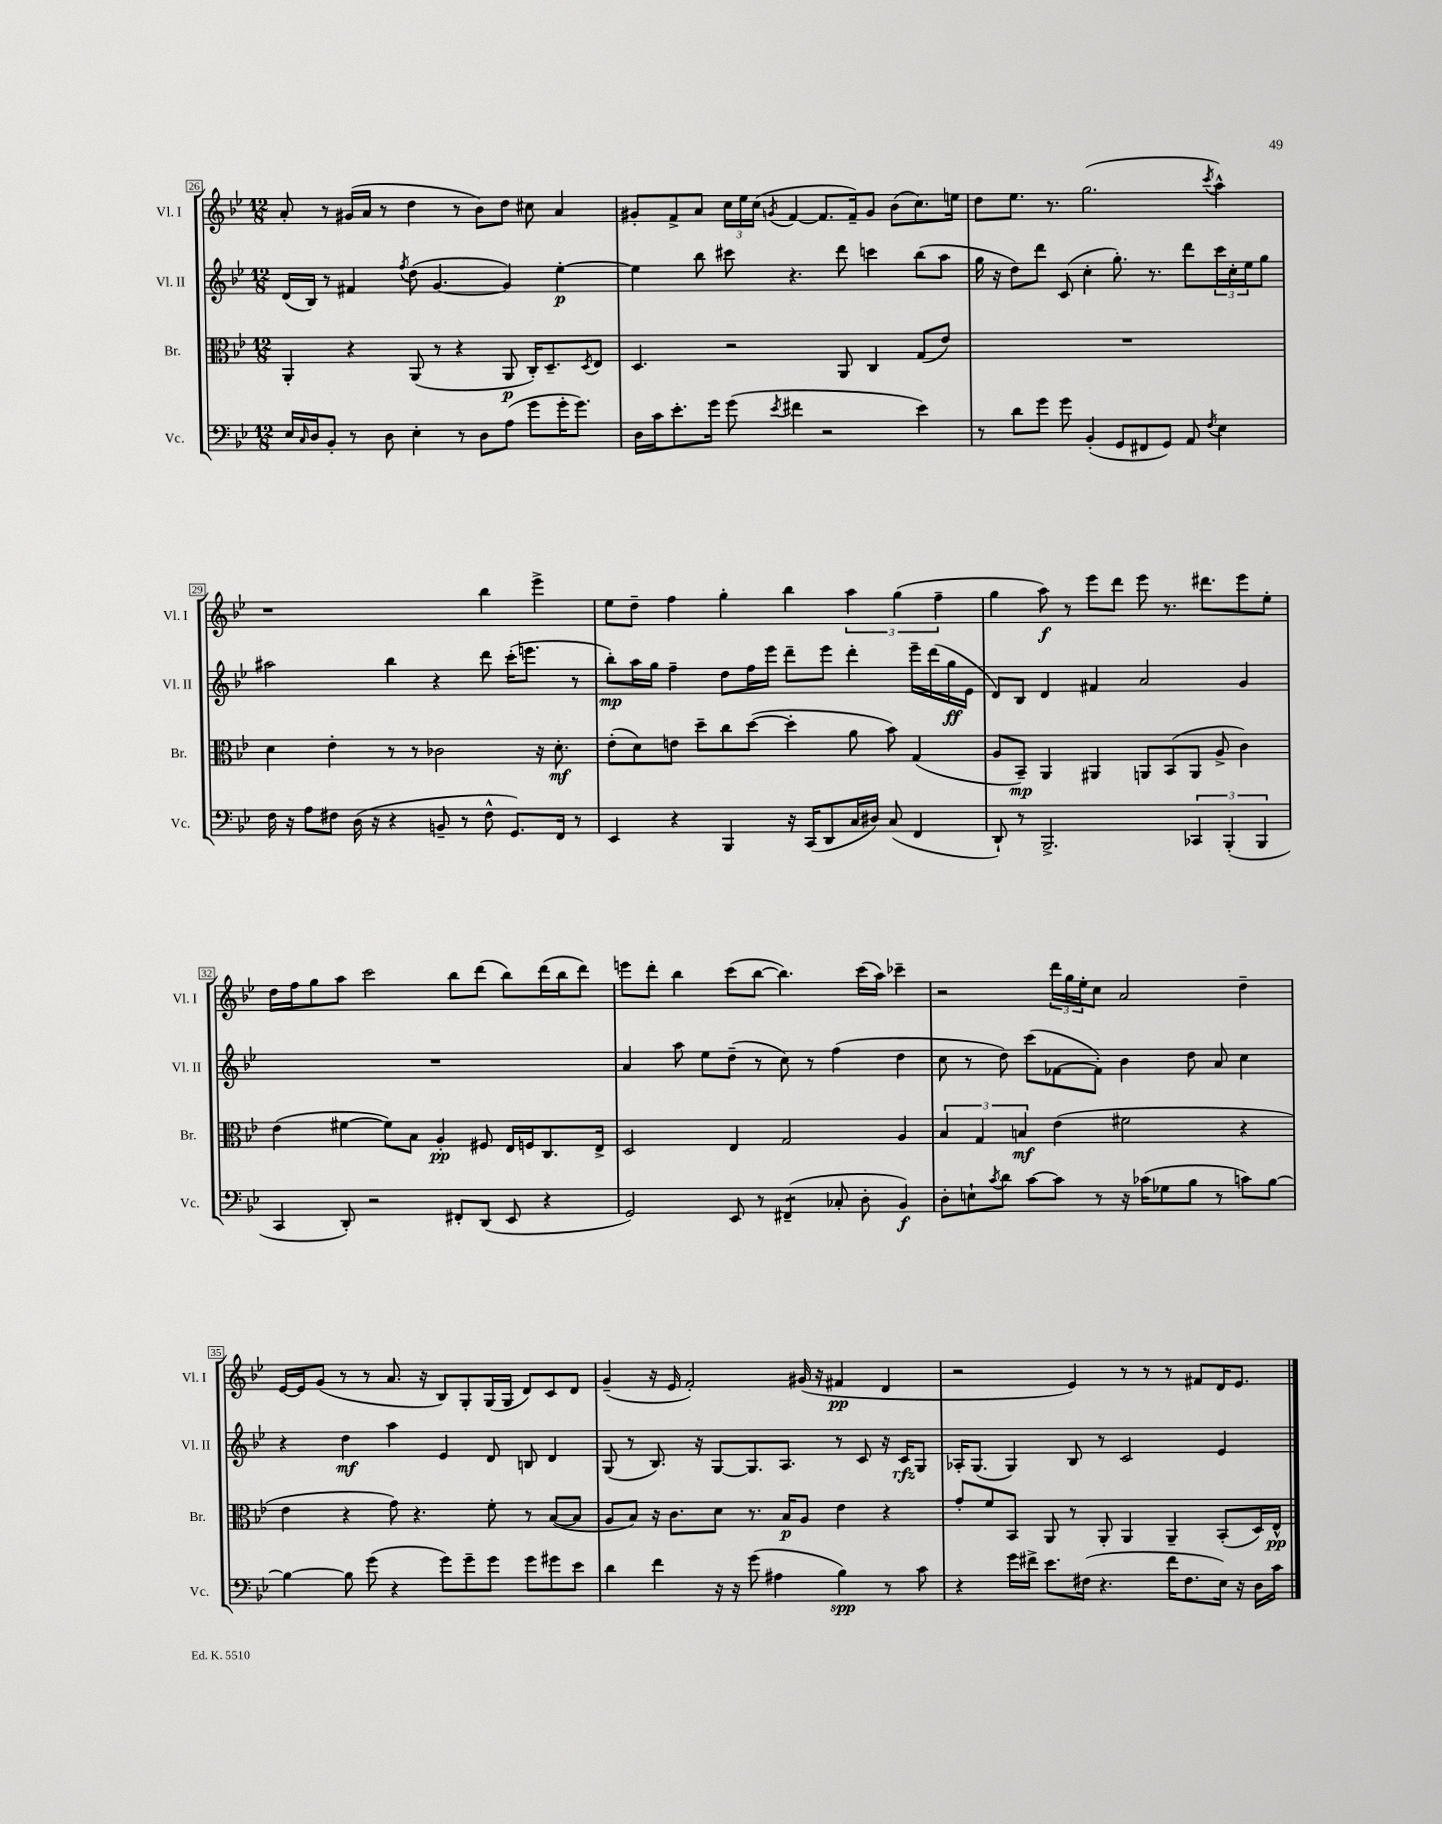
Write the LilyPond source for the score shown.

<<
\new StaffGroup <<
\new Staff = "s0" \with { instrumentName = "Vl. I" shortInstrumentName = "Vl. I" } {
    \clef treble \key bes \major \numericTimeSignature \time 12/8
    a'8-. r8 gis'16( a'16 r8 d''4 r8 bes'8) d''8 cis''8 a'4 |
    gis'8-. f'8-> a'8 \tuplet 3/2 { c''16 ees''16 c''16( } \acciaccatura { g'8 } f'4~ f'8. f'16--) g'8 bes'8( c''8.) e''16 |
    d''8 ees''8. r8. g''2.( \acciaccatura { c'''8 } a''4-^) |
    r1 bes''4 ees'''4-> |
    ees''8 d''8-- f''4 g''4-. bes''4 \tuplet 3/2 { a''4 g''4( f''4-- } |
    g''4 a''8\f) r8 ees'''8 d'''8 ees'''8 r8. dis'''8. ees'''8 ees''8-. |
    d''16 f''16 g''8 a''8 c'''2 bes''8 d'''8( bes''8) d'''16( bes''16 d'''8) |
    e'''8 d'''8-. bes''4 c'''8( bes''8~ bes''4.) c'''16( a''16) ces'''4-- |
    r2 \tuplet 3/2 { d'''16 g''16 ees''16-. } c''8 a'2 d''4-- |
    ees'16~ ees'16 g'8( r8 r8 a'8. r16 bes8) g8-. g16( g16 d'8) c'8 d'8 |
    g'4--( r16 ees'16 f'2-.) gis'16( r16 fis'4\pp d'4 |
    r2 ees'4) r8 r8 r8 fis'8 d'16 ees'8. \bar "|." |
}
\new Staff = "s1" \with { instrumentName = "Vl. II" shortInstrumentName = "Vl. II" } {
    \clef treble \key bes \major \numericTimeSignature \time 12/8
    d'16( bes16) r8 fis'4 \acciaccatura { f''8 } d''8( g'4.~ g'4) ees''4~-.\p |
    ees''4 bes''8 cis'''8 r4. d'''8 c'''4 bes''8( a''8 |
    g''16 r16 d''8) d'''8 c'8( c''4-. g''8.-.) r8. d'''8 \tuplet 3/2 { c'''16 c''16-. ees''16 } g''8 |
    ais''2 bes''4 r4 d'''8 c'''16-.( e'''8. r8 |
    bes''8-.\mp) a''16 g''16 f''4-- d''8 f''16 ees'''16 d'''8-- ees'''8 d'''4-. ees'''16-- d'''16( g''16\ff ees'16 |
    d'8) bes8 d'4 fis'4 a'2 g'4 |
    R1. |
    a'4 a''8 ees''8 d''8--( r8 c''8) r8 f''4( d''4 |
    c''8 r8 d''8) c'''8( fes'8~ fes'8-.) bes'4 d''8 a'8 c''4 |
    r4 d''4\mf a''4 ees'4 d'8 b8 d'4 |
    g8( r8 bes8.) r16 g8~ g8. a8. r8 c'8 r16 c'16\rfz g8 |
    aes16-. g8.( g4) bes8 r8 c'2 ees'4 \bar "|." |
}
\new Staff = "s2" \with { instrumentName = "Br." shortInstrumentName = "Br." } {
    \clef alto \key bes \major \numericTimeSignature \time 12/8
    a,4-. r4 a,8( r8 r4 a,8\p c16-.) d8.-- \acciaccatura { d8 } ees8 |
    d4. r2 a,8 c4 g8( ees'8) |
    R1. |
    d'4 ees'4-. r8 r8 ces'2 r16 d'8.-.\mf |
    ees'8-.( d'8) e'8 d''8-- c''8 d''8~( d''4-. a'8 bes'8) g4( |
    a8 bes,8--\mp) a,4 ais,4 a,8 bes,8( a,8 a8-> c'4) |
    ees'4( fis'4~ fis'8) bes8 a4-.\pp fis8 ees16 f16 c8. ees16-> |
    d2 ees4 g2 a4 |
    \tuplet 3/2 { bes4 g4 b4\mf } ees'4( fis'2 r4 |
    ees'4 r4 g'8) r4. f'8-. r8 bes8~( bes8 |
    a8 bes8) r16 c'8. d'8 r8. bes16\p a8 ees'4 r4 |
    g'8-. f'8 bes,8 a,8 r8 a,8-. a,4 a,4-- bes,8-.( d16) ees16-^\pp \bar "|." |
}
\new Staff = "s3" \with { instrumentName = "Vc." shortInstrumentName = "Vc." } {
    \clef bass \key bes \major \numericTimeSignature \time 12/8
    ees16 \grace { c16 } d16 bes,8-. r8 d8 ees4-. r8 d8 a8( g'8 g'16-. g'8.) |
    d16 c'16 ees'8.-. g'16 g'8( \acciaccatura { ees'8 } fis'4 r2 ees'4) |
    r8 d'8 g'8 g'8 bes,4-.( g,8 fis,8 g,8) a,8 \acciaccatura { f8 } ees4 |
    f16 r16 a8 fis8 d16( r16 r4 b,8-- r8 fis8-^ g,8.) f,16 r8 |
    ees,4 r4 bes,,4 r16 c,16( d,8 c16 dis16) c8( f,4 |
    d,8-!) r8 bes,,2.-> \tuplet 3/2 { ces,4 bes,,4-.( bes,,4 } |
    c,4 d,8-.) r2 fis,8-. d,8( ees,8 r4 |
    g,2) ees,8 r8 fis,4:8--( ces8-. d8-. bes,4\f) |
    d8-. e8-! \acciaccatura { c'8 } d'8 c'8~ c'8 r8 r16 ces'16( ges8 bes8 r8 c'8) bes8~ |
    bes4~ bes8 g'8( r4 g'8) g'8-- g'8 g'8 gis'8 ees'8 |
    d'4 f'4 r16 r16 g'8( ais4 bes4\spp) r8 c'8 |
    r4 g'16 fis'16-> ees'8. fis16( r4. fis'16 fis8. ees16) r16 d16 c'16 \bar "|." |
}
>>
>>
\layout { \context { \Score currentBarNumber = #26 \override BarNumber.stencil = #(make-stencil-boxer 0.1 0.3 ly:text-interface::print) } }
